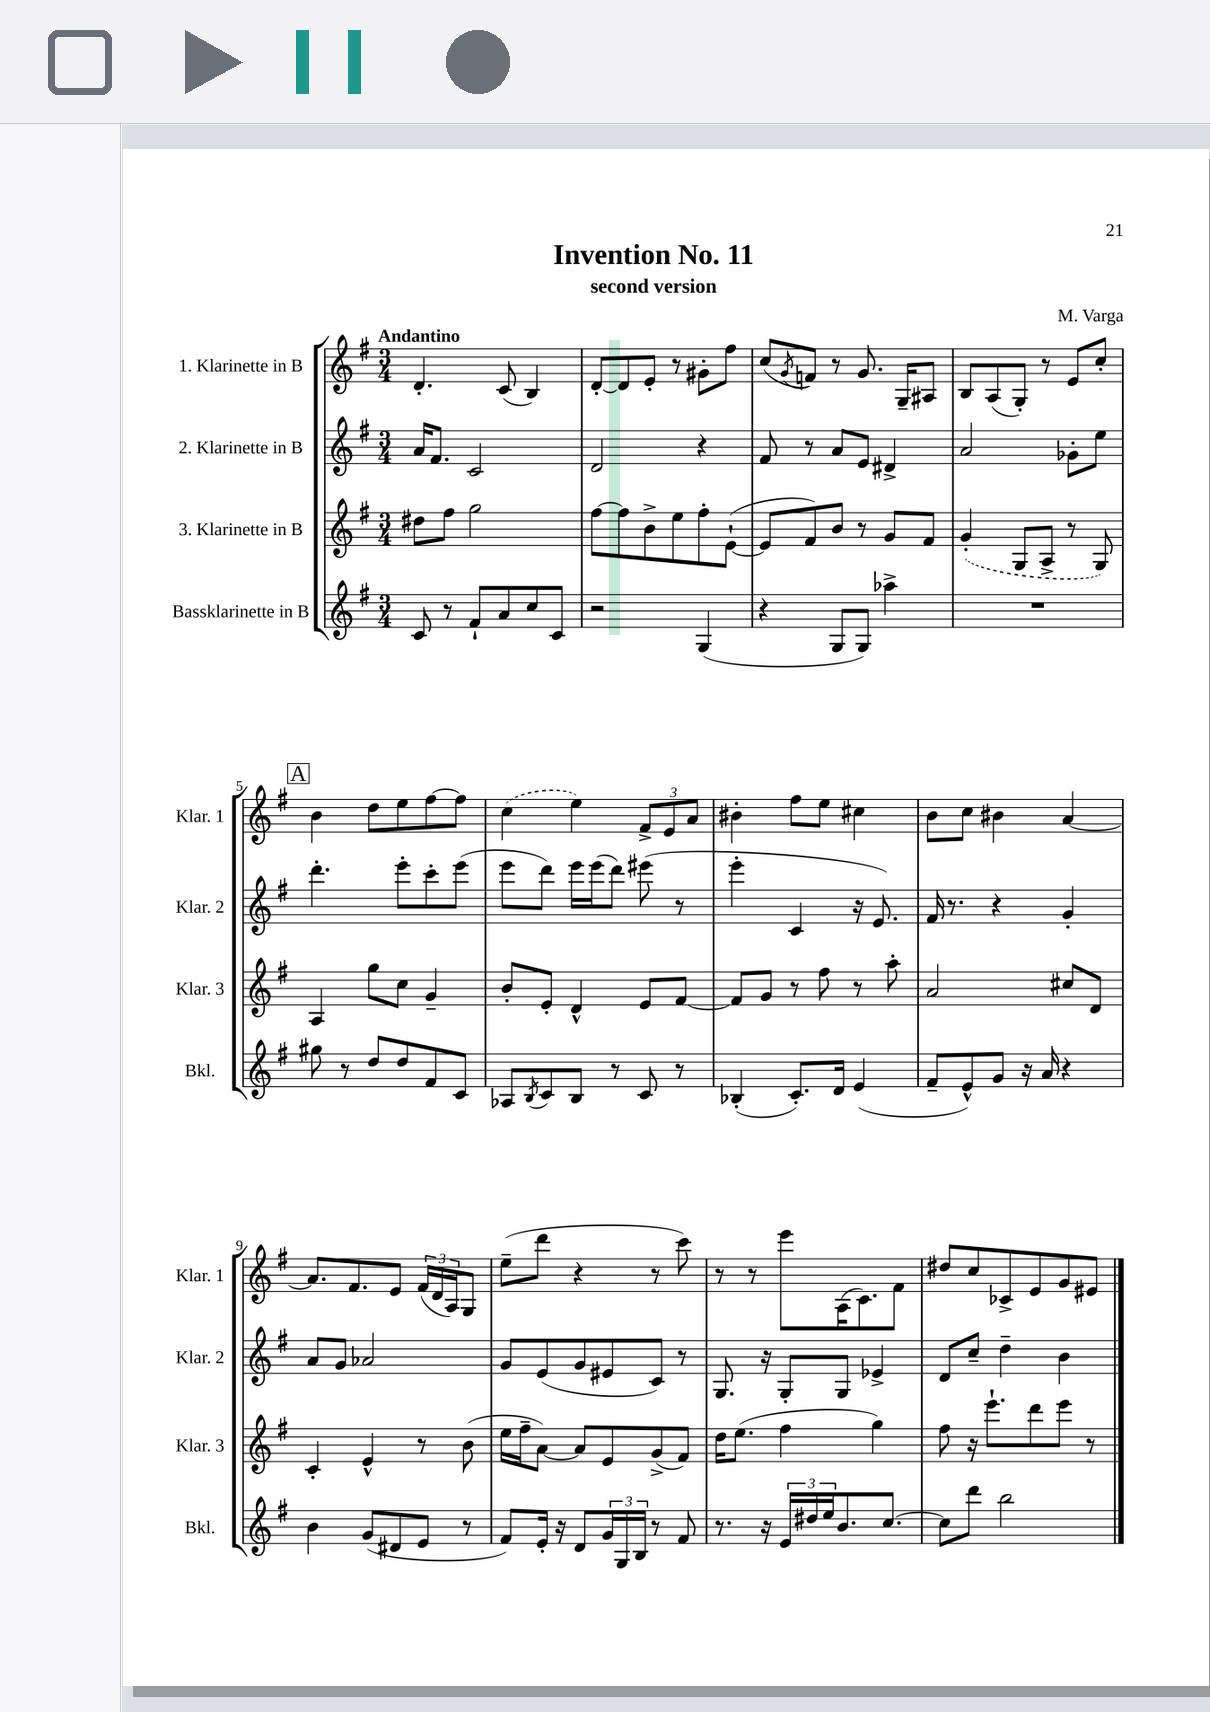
\header { title = "Invention No. 11" composer = "M. Varga" subtitle = "second version" }
<<
\new StaffGroup <<
\new Staff = "s0" \with { instrumentName = "1. Klarinette in B" shortInstrumentName = "Klar. 1" } {
    \clef treble \key g \major \numericTimeSignature \time 3/4 \tempo "Andantino"
    d'4.-. c'8( b4) |
    d'8~-. d'8 e'8-. r8 gis'8-. fis''8 |
    c''8( \acciaccatura { g'8 } f'8) r8 g'8. g16-- ais8 |
    b8 a8( g8-.) r8 e'8 c''8-. |
    \mark \markup { \box "A" } b'4 d''8 e''8 fis''8~ fis''8 |
    \once \slurDashed c''4( e''4) \tuplet 3/2 { fis'8-> e'8 a'8 } |
    bis'4-. fis''8 e''8 cis''4 |
    b'8 c''8 bis'4 a'4~ |
    a'8. fis'8. e'8 \tuplet 3/2 { fis'16( d'16 a16) } g8 |
    e''8--( d'''8 r4 r8 c'''8) |
    r8 r8 e'''8 a16( c'8.) fis'8 |
    dis''8 c''8 ces'8-> e'8 g'8 eis'8 \bar "|." |
}
\new Staff = "s1" \with { instrumentName = "2. Klarinette in B" shortInstrumentName = "Klar. 2" } {
    \clef treble \key g \major \numericTimeSignature \time 3/4
    a'16 fis'8. c'2 |
    d'2 r4 |
    fis'8 r8 a'8 e'8 dis'4-> |
    a'2 ges'8-. e''8 |
    \mark \markup { \box "A" } d'''4.-. e'''8-. c'''8-. e'''8( |
    e'''8 d'''8) e'''16 e'''16( d'''8) eis'''8( r8 |
    e'''4-. c'4 r16 e'8.) |
    fis'16 r8. r4 g'4-. |
    a'8 g'8 aes'2 |
    g'8 e'8( g'8 eis'8 c'8) r8 |
    g8. r16 g8-. g8 ees'4-> |
    d'8 c''8-- d''4-- b'4 \bar "|." |
}
\new Staff = "s2" \with { instrumentName = "3. Klarinette in B" shortInstrumentName = "Klar. 3" } {
    \clef treble \key g \major \numericTimeSignature \time 3/4
    dis''8 fis''8 g''2 |
    fis''8~ fis''8 b'8-> e''8 fis''8-. e'8~-!( |
    e'8 fis'8) b'8 r8 g'8 fis'8 |
    \once \slurDashed g'4-.( g8 a8-> r8 g8) |
    \mark \markup { \box "A" } a4 g''8 c''8 g'4-- |
    b'8-. e'8-. d'4-^ e'8 fis'8~ |
    fis'8 g'8 r8 fis''8 r8 a''8-. |
    a'2 cis''8 d'8 |
    c'4-. e'4-^ r8 b'8( |
    e''16 fis''16-- a'8~) a'8 e'8 g'8->( fis'8) |
    d''16 e''8.( fis''4 g''4) |
    fis''8 r16 e'''8.-! d'''8 e'''8 r8 \bar "|." |
}
\new Staff = "s3" \with { instrumentName = "Bassklarinette in B" shortInstrumentName = "Bkl." } {
    \clef treble \key g \major \numericTimeSignature \time 3/4
    c'8 r8 fis'8-! a'8 c''8 c'8 |
    r2 g4( |
    r4 g8 g8) aes''4-> |
    R2. |
    \mark \markup { \box "A" } gis''8 r8 d''8 d''8 fis'8 c'8 |
    aes8 \acciaccatura { b8 } c'8 b8 r8 c'8 r8 |
    bes4-.( c'8.-.) d'16 e'4( |
    fis'8-- e'8-^) g'8 r16 a'16 r4 |
    b'4 g'8( dis'8 e'8 r8 |
    fis'8) e'16-. r16 d'8 \tuplet 3/2 { g'16 g16 b16 } r8 fis'8 |
    r8. r16 \tuplet 3/2 { e'16 dis''16 e''16 } b'8. c''8.~ |
    c''8 d'''8 b''2 \bar "|." |
}
>>
>>
